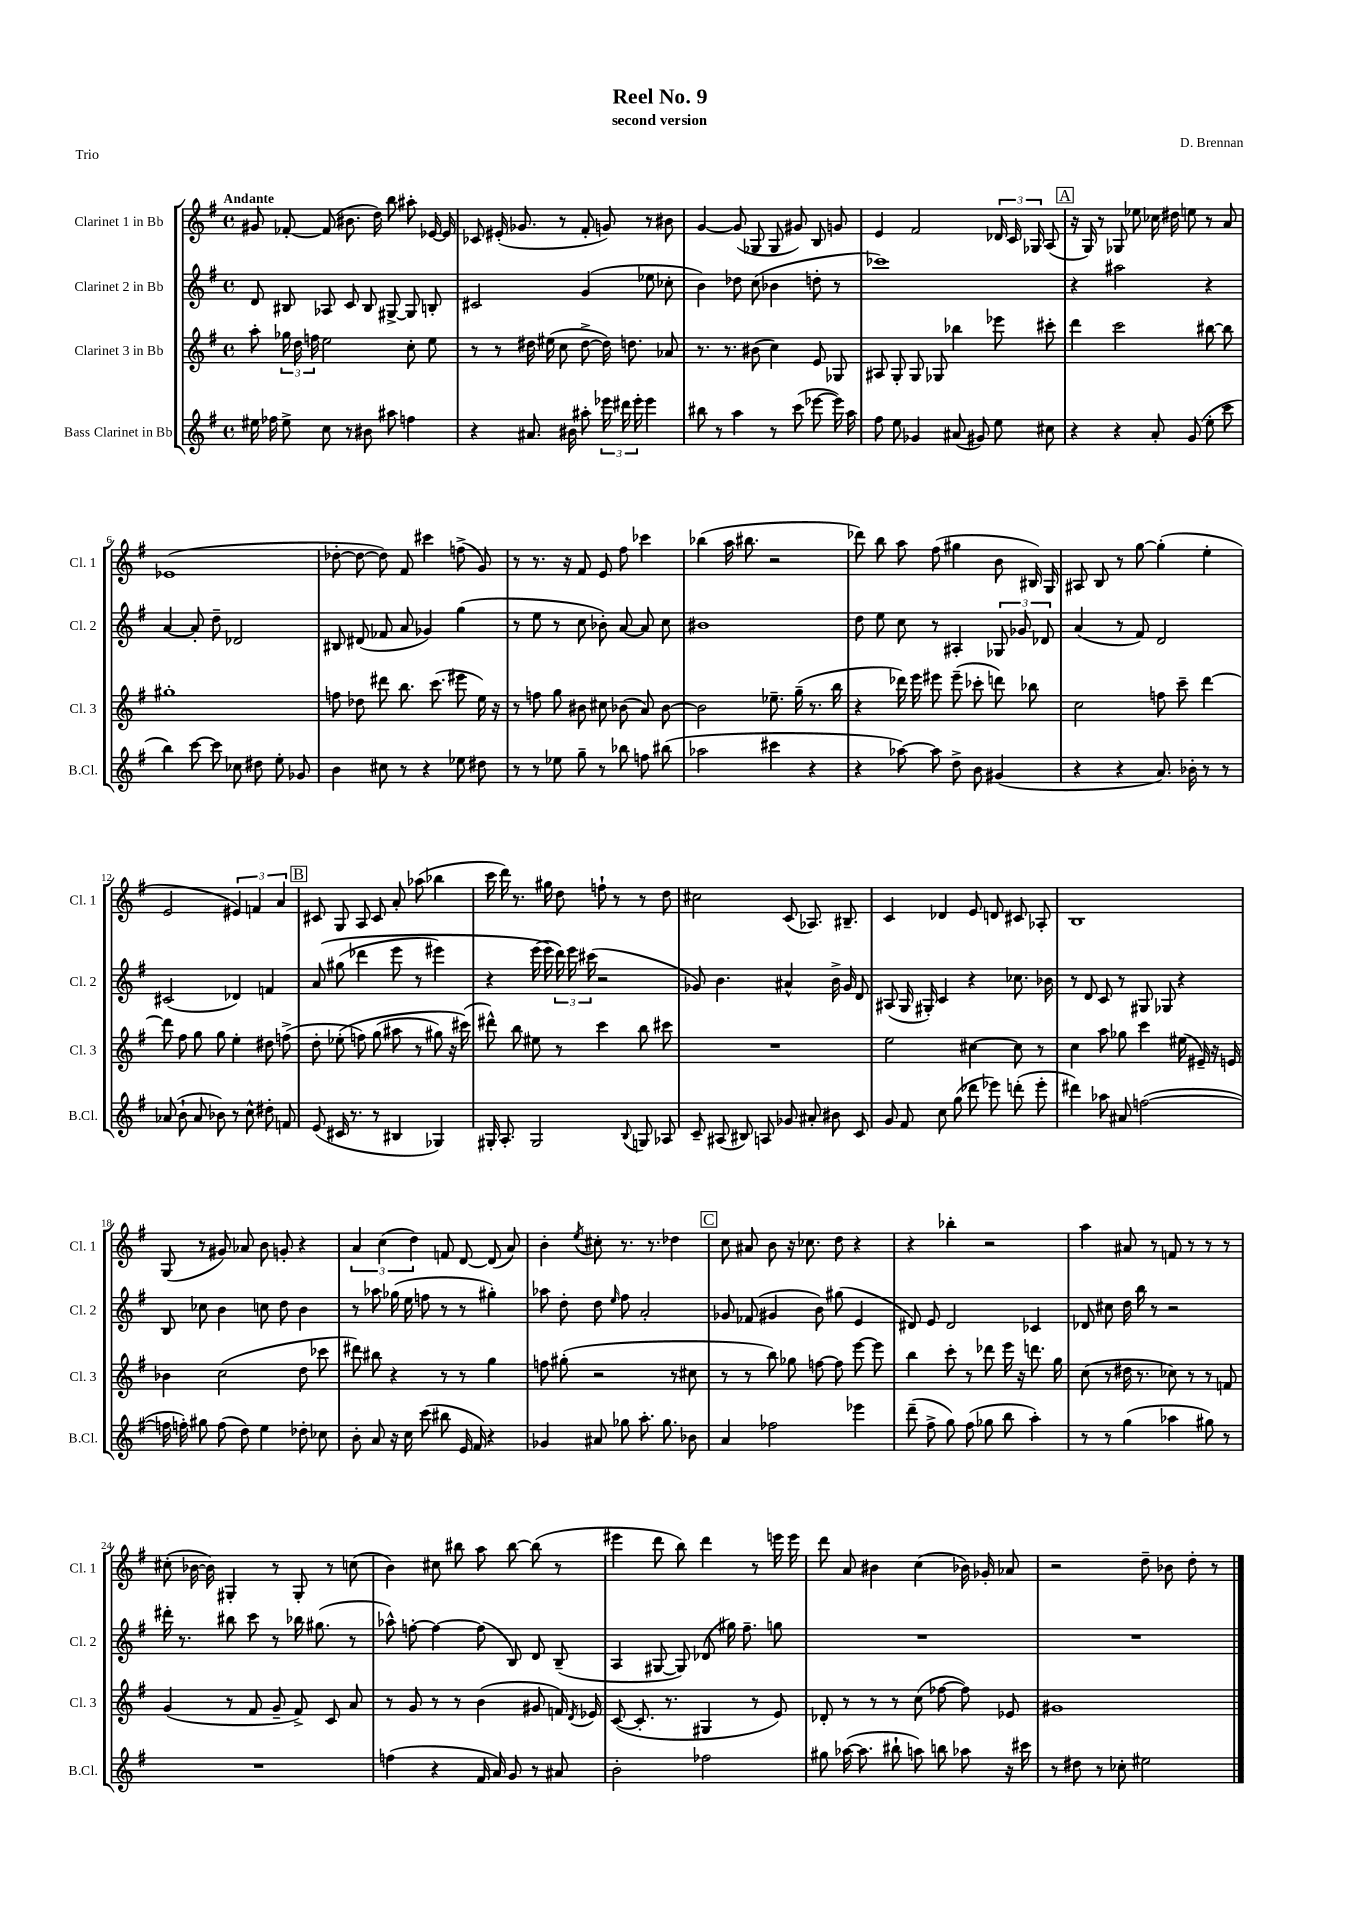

**kern	**kern	**kern	**kern
*staff4	*staff3	*staff2	*staff1
*clefG2	*clefG2	*clefG2	*clefG2
*k[f#]	*k[f#]	*k[f#]	*k[f#]
*M4/4	*M4/4	*M4/4	*M4/4
*met(c)	*met(c)	*met(c)	*met(c)
16ee#\	8aa'\	8d/	8g#/
16ff-\	.	.	.
8ee#^\	24gg-\	8B#/	[8f-'/
.	24dd\	.	.
.	24ff\	.	.
8cc\	2ee\	8A-/	(8f-/]
8r	.	8c/	8.b#\
8b#\	.	8B#/	.
.	.	.	16dd\)
8aa#\	.	[8G#^/	8bb\
4ff\	8cc'\	8G#/]	8aa#'\
.	8ee\	8B'/	[16e-/
.	.	.	16e-/]
=	=	=	=
4r	8r	2c#/	8c-/
.	8r	.	(16e#'/
.	.	.	8.g-/
8.a#/	16dd#\	.	.
.	(16ee#\	.	.
.	8cc\	.	8r
16b#\	.	.	.
8aa#'\	[8dd#^\	(4g/	8f#'/
24eee-\	16dd#\])	.	8g/)
24ddd#\	.	.	.
.	8.dd\	.	.
24eee-'\	.	.	.
4eee-\	.	8ee-\	8r
.	8a-/	8cc-'\	8b#\
=	=	=	=
8bb#\	8.r	4b\)	[4g/
8r	.	.	.
.	8.r	.	.
4aa\	.	8dd-\	(8g/]
.	(8b#\	(8cc\	8G-/
8r	4cc\)	4b-\	8G-/
(8ccc\	.	.	8g#/)
[8eee-\	8e/	8dd'\	8B/
16eee-\])	8G-/	8r	8g/
16aa\	.	.	.
=	=	=	=
8ff#\	8A#/	1ccc-)	4e/
8ee\	8G'/	.	.
4g-/	8G/	.	2f#/
.	8G-/	.	.
(8a#/	4bb-\	.	.
8g#/)	.	.	.
8ee\	8eee-\	.	24d-/
.	.	.	24c/
.	.	.	24G-/
8cc#\	8ccc#'\	.	(8A/
=	=	=	=
4r	4ddd\	4r	16r
.	.	.	16G/)
.	.	.	8r
4r	2ccc\	2aa#\	8G-/
.	.	.	8ee-\
8a'/	.	.	16cc-\
.	.	.	16dd#\
(8g/	.	.	8ee\
8ee'\	[8bb#\	4r	8r
8ccc\	8bb#\]	.	8a/
=	=	=	=
4bb\)	1gg#'	[4a/	(1e-
[8ccc\	.	8a'/]	.
8ccc\]	.	8dd~\	.
8cc-\	.	2d-/	.
8dd#\	.	.	.
8ee'\	.	.	.
8g-/	.	.	.
=	=	=	=
4b\	8ff\	8B#/	[8dd-'\
.	8dd-\	(8d#/	8dd-\_
8cc#\	8ddd#\	8f-/	8dd-\])
8r	8.bb\	8a/	8f#/
4r	.	4g-/)	4ccc#\
.	(8.ccc\	.	.
8ee-\	8eee#\	(4gg\	(8ff^\
8dd#\	16ee\)	.	8g/)
.	16r	.	.
=	=	=	=
8r	8r	8r	8r
8r	8ff\	8ee\	8.r
8ee-\	8gg\	8r	.
.	.	.	16r
8gg~\	8b#\	8cc\	8f#/
8r	8cc#\	8b-'\)	8e/
8bb-\	(8b-\	[8a/	8ff#\
8ff\	8a/)	8a/]	4ccc-\
(8bb#\	[8b-\	8cc\	.
=	=	=	=
2aa-\	2b-\]	1b#	(4bb-\
.	.	.	16aa\
.	.	.	8.bb#\
4ccc#\	8.ee-~\	.	2r
.	(16gg~\	.	.
4r	8.r	.	.
.	16bb\	.	.
=	=	=	=
4r	4r	8dd\	8ddd-\)
.	.	8ee\	8bb\
[8aa-\)	16ddd-\)	8cc\	8aa\
.	16eee\	.	.
8aa-\]	8eee#\	8r	(8ff#\
8dd^\	(8eee#~\	4A#'/	4gg#\
8b\	8ccc-'\	.	.
(4g#/	8ddd\)	12G-/	8b\
.	.	12g-/	.
.	8bb-\	.	16B#/)
.	.	12d-/	.
.	.	.	16G/
=	=	=	=
4r	2cc\	(4a/	8A#/
.	.	.	8B/
4r	.	8r	8r
.	.	8f#/)	[8gg\
8.a/)	8ff\	2d/	(4gg'\]
.	8ccc~\	.	.
16b-'\	.	.	.
8r	[4ddd\	.	4ee'\
8r	.	.	.
=	=	=	=
(8a-/	8ddd\]	(2c#/	2e/
8b`\	8ff#\	.	.
8a-/	8gg\	.	.
8b-\)	8gg\	.	.
8r	4ee'\	4d-/)	6e#/)
8cc^^\	.	.	.
.	.	.	6f/
8dd#'\	8dd#\	4f/	.
.	.	.	6a/
8f/	(8ff^\	.	.
=	=	=	=
(8e/	8dd'\	&(8a/	8c#/
16c#/	&(8ee-'\	(8gg#\	8G/
8.r	.	.	.
.	8ff\)	4ddd-\	8A/
8r	(8gg\	.	8c#/
4B#/	8aa#\	8eee\	8a'/
.	8r	8r	(8aa-\
4G-/)	8gg#\)	4eee#\)	4bb-\
.	16r	.	.
.	(16ccc#\&)	.	.
=	=	=	=
16G#'/	8ddd#^^\)	4r	16ccc\
8.A'/	.	.	16ddd\)
.	8bb\	.	8.r
2G#/	8ee#\	(16eee\	.
.	.	16eee\&)	16gg#\
.	8r	24ddd\)	8dd\
.	.	24eee\	.
.	.	(24ccc#\	.
.	4ccc\	2r	8ff`\
.	.	.	8r
8qqB/	.	.	.
8G/	8bb\	.	8r
8A-/	8ccc#\	.	8dd\
=	=	=	=
8c~/	1r	8g-/)	2cc#\
(8A#/	.	4.b\	.
8B#/)	.	.	.
8A/	.	.	.
8g-/	.	4a#^^/	(8c/
8a#'/	.	.	8.A-/)
8b#\	.	16b^\	.
.	.	16g-/	8.B#~/
8c/	.	8d/	.
=	=	=	=
8g/	2ee\	(8A#/	4c/
8f#/	.	16G/	.
.	.	16G#'/)	.
8cc\	.	4c/	4d-/
(8gg\	.	.	.
8ddd-\	[4cc#\	4r	8e/
8eee-\)	.	.	8d/
(8ddd'\	8cc#\]	8.cc-\	8c#/
8eee-'\	8r	.	8A-'/
.	.	16b-\	.
=	=	=	=
4ddd#\)	4cc\	8r	1B
.	.	8d/	.
8aa-\	8aa\	8c/	.
8a#/	8gg-\	8r	.
([2ff\	4ccc\	8G#/	.
.	.	8G-/	.
.	(16ee#\	4r	.
.	16e#~/)	.	.
.	16r	.	.
.	16e/	.	.
=	=	=	=
16ff\]	4b-\	8B/	(8G/
16ff'\)	.	.	.
8gg#\	.	8cc-\	8r
(8ff\	(2cc\	4b\	8g#/)
8dd\)	.	.	8a-/
4ee\	.	8cc\	8b\
.	.	8dd\	8g'/
8dd-'\	8dd\	4b\	4r
8cc-\	8ccc-\	.	.
=	=	=	=
8b'\	8ddd#\)	8r	6a/
8a/	8bb#\	8aa-\	.
.	.	.	(6cc\
16r	4r	(16gg-\	.
16cc\	.	16ee\	.
.	.	.	6dd\)
(8ccc\	.	8ff\	.
8bb#\	8r	8r	8f/
16e/	8r	8r	[8d/
16f#/)	.	.	.
4r	4gg\	4gg#'\)	(8d/]
.	.	.	8a/)
=	=	=	=
4g-/	8ff\	8aa-\	4b'\
.	(8gg#'\	8dd'\	.
.	.	.	8qee/
8a#/	2r	8dd\	8cc#'\
.	.	16qqee/	.
8gg-\	.	8ff#\	8.r
8.aa'\	.	2a'/	.
.	.	.	8.r
8.gg-\	.	.	.
.	8r	.	4dd-\
8b-\	8cc#\	.	.
=	=	=	=
4a/	8r	8g-/	8cc\
.	8r	(8f-/	8a#/
2ff-\	8bb\)	4g#/	8b\
.	8gg-\	.	16r
.	.	.	8.cc-\
.	[8ff\	8b\)	.
.	8ff\]	(8gg#\	8dd\
4eee-\	[8eee\	4e/	4r
.	8eee\]	.	.
=	=	=	=
(8ddd~\	4bb\	8d#/)	4r
8ff#^\	.	8e/	.
8gg\)	8ccc'\	2d#/	4bb-'\
(8ff#\	8r	.	.
8gg-\	8ddd-\	.	2r
8bb\	16eee\	.	.
.	16r	.	.
4aa'\)	8.ddd\	4c-/	.
.	16gg\	.	.
=	=	=	=
8r	(8cc\	8d-/	4aa\
8r	8r	8cc#\	.
(4gg\	16dd#\	16dd\	8a#/
.	8.r	16bb\	.
.	.	8r	8r
4aa-\	8cc-\)	2r	8f/
.	8r	.	8r
8gg#\)	8r	.	8r
8r	8f/	.	8r
=	=	=	=
1r	(4g/	16ddd#'\	(8cc#'\
.	.	8.r	.
.	.	.	[16b-\
.	.	.	16b-\])
.	8r	8bb#\	4G#'/
.	8f#/	8ccc\	.
.	8g~/	8r	8r
.	8f#^/)	16bb-\	8G#'/
.	.	(8.gg#\	.
.	8c/	.	8r
.	8a/	8r	(8cc\
=	=	=	=
(4ff\	8r	8aa-^^\)	4b\)
.	8g/	[8ff'\	.
4r	8r	4ff\_	8cc#\
.	8r	.	8bb#\
16f#/	(4b\	(8ff\]	8aa\
16a/)	.	.	.
8g/	.	8B/)	[8bb#\
8r	8g#/	8d/	(8bb#\]
8a#/	16f/)	(8B~/	8r
.	8qd/	.	.
.	16e-/	.	.
=	=	=	=
2b'\	([8c/	4A/	4eee#\
.	8.c'/]	.	.
.	.	[8G#/	8ddd\
.	8.r	.	.
.	.	8G#/])	8bb\)
2ff-\	4G#/	(8d-/	4ddd\
.	.	16gg#\)	.
.	.	8.ff#~\	.
.	8r	.	8r
.	8e/)	8gg\	16eee\
.	.	.	16eee\
=	=	=	=
8gg#\	8d-'/	1r	8ddd\
([16aa-\	8r	.	8a/
8.aa-\]	.	.	.
.	8r	.	4b#\
8bb#`\	8r	.	.
8aa\)	(8cc\	.	(4cc\
8bb\	[8ff-\	.	.
8aa-\	8ff-\])	.	16b-\)
.	.	.	16g-'/
16r	8e-/	.	8a-/
16ccc#\	.	.	.
=	=	=	=
8r	1g#	1r	2r
8dd#\	.	.	.
8r	.	.	.
8cc-'\	.	.	.
2ee#\	.	.	8dd~\
.	.	.	8b-\
.	.	.	8dd'\
.	.	.	8r
==	==	==	==
*-	*-	*-	*-
